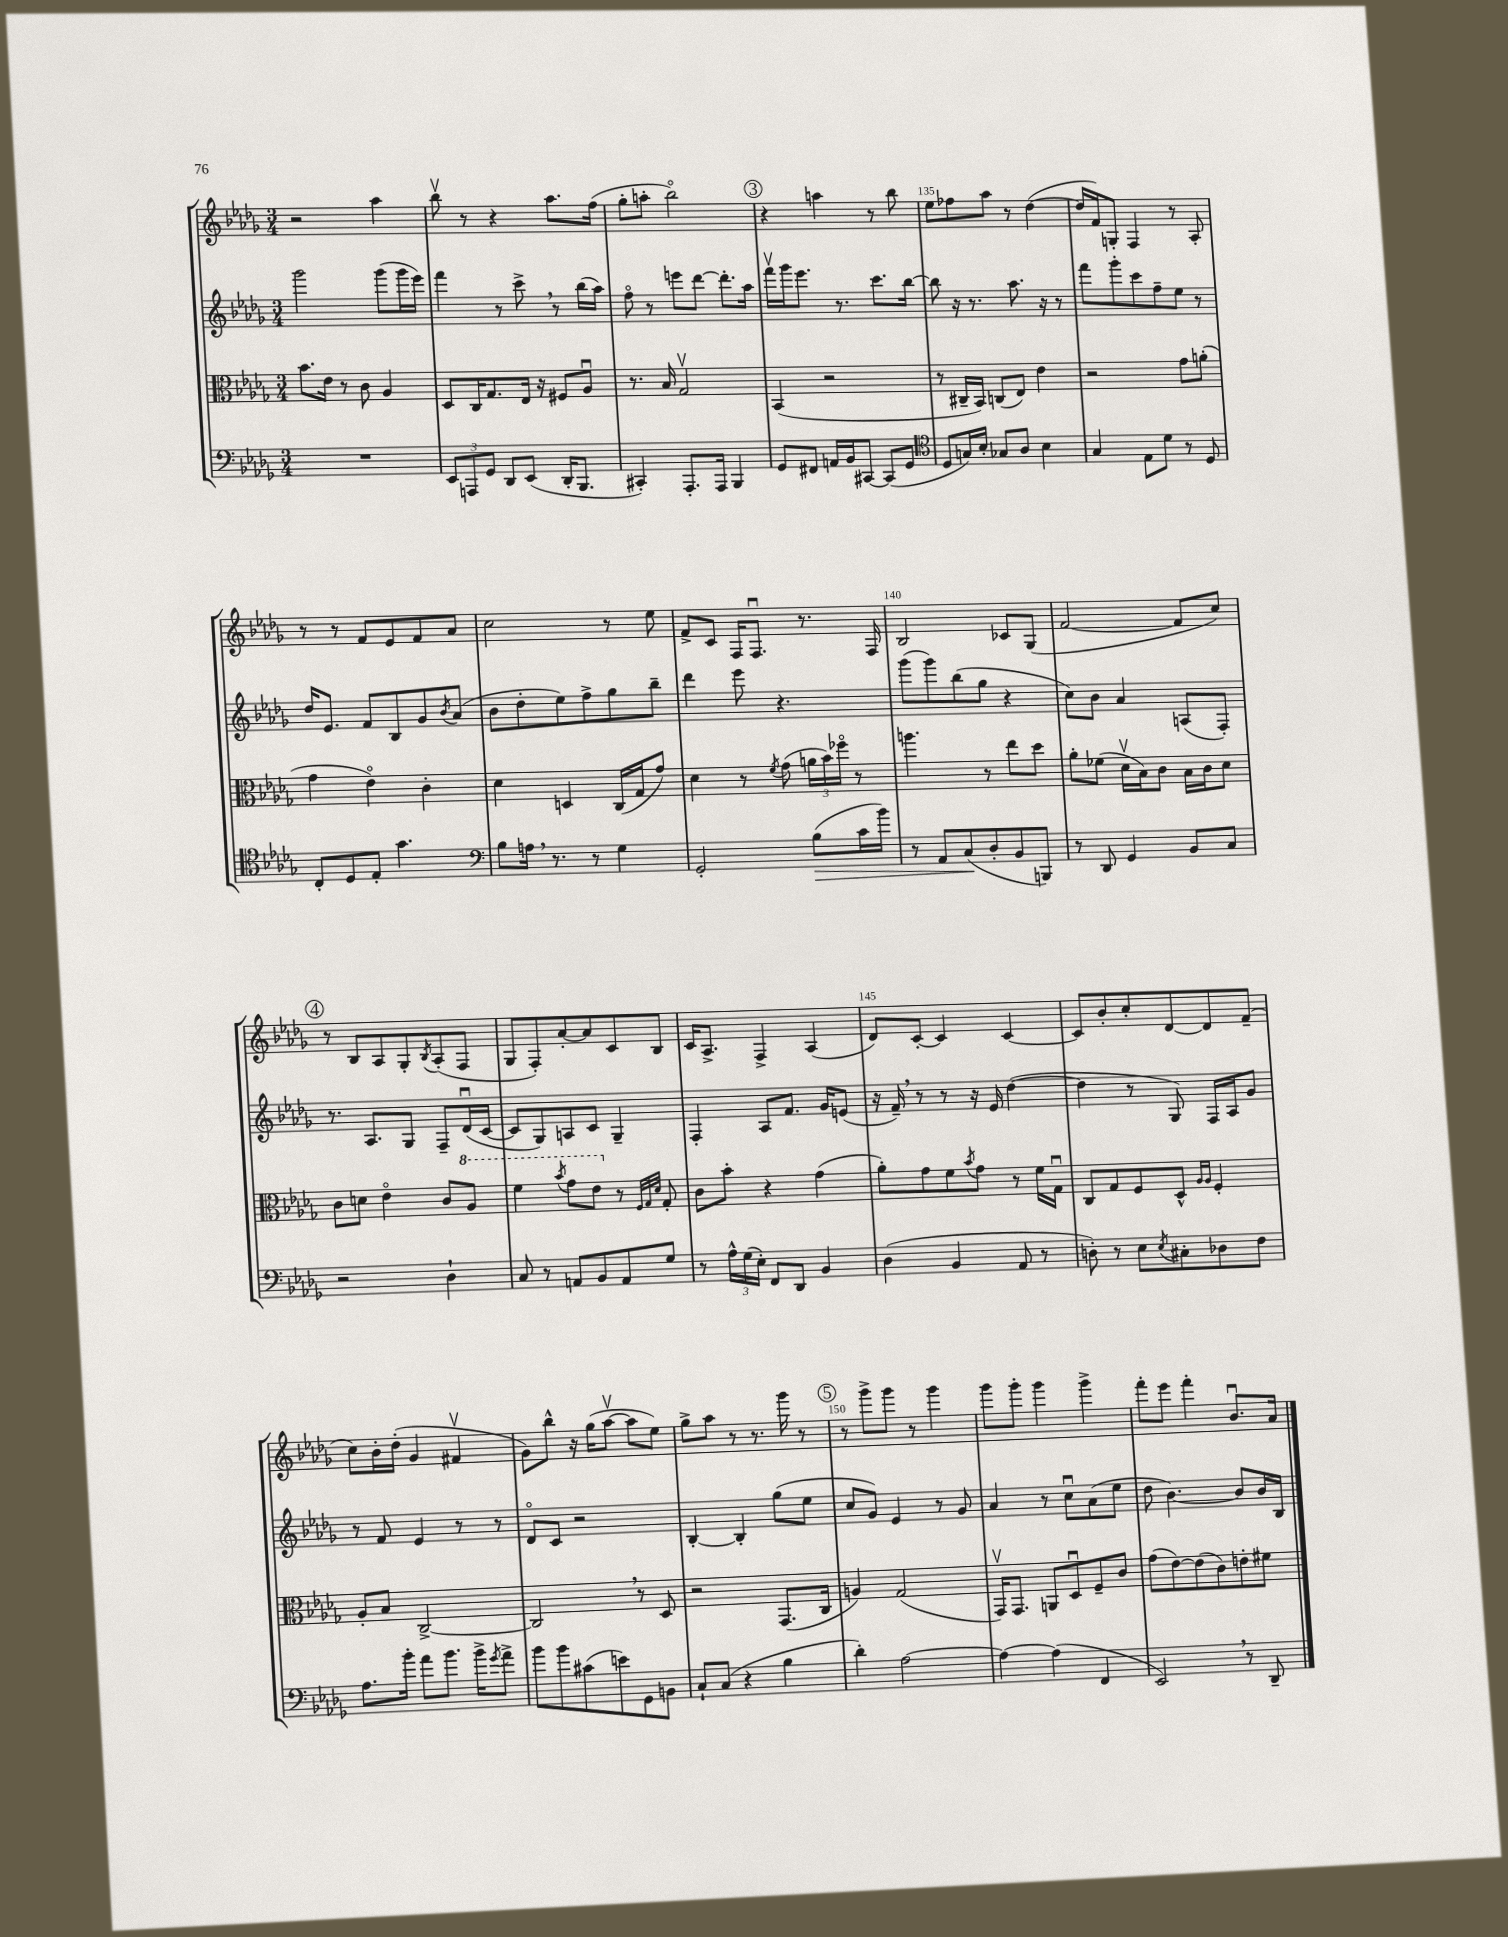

**kern	**kern	**kern	**kern
*staff4	*staff3	*staff2	*staff1
*clefF4	*clefC3	*clefG2	*clefG2
*k[b-e-a-d-g-]	*k[b-e-a-d-g-]	*k[b-e-a-d-g-]	*k[b-e-a-d-g-]
*M3/4	*M3/4	*M3/4	*M3/4
2.r	8.b-	2ggg-	2r
.	16e-	.	.
.	8r	.	.
.	8c	.	.
.	4A-	(8ggg-	4aa-
.	.	16ggg-	.
.	.	16eee-)	.
=	=	=	=
12EE-	8D-	4fff	8bb-v
12AAA	.	.	.
.	16C	.	8r
12GG-	.	.	.
.	8.G-	.	.
8DD-	.	8r	4r
(8EE-	16E-	8ccc^	.
.	16r	.	.
16DD-'	8F#	8r	8.aa-
8.BBB-	.	.	.
.	8A-u	(16bb-	.
.	.	16aa-)	(16ff
=	=	=	=
4CC#')	8.r	8ffo	8gg-'
.	.	8r	8aa'
.	16B-	.	.
8.AAA-'	2G-v	8eee	2bb-o)
.	.	[8ddd-	.
16AAA-	.	.	.
4BBB-	.	8.ddd-']	.
.	.	16aa-	.
=	=	=	=
8GG-	(4BB-	16fffv	4r
.	.	16ggg-	.
8FF#	.	8.eee-	.
16AA	2r	.	4aa
16BB-	.	8.r	.
[8CC#	.	.	.
(8CC#]	.	8.ccc	8r
8GG-	.	.	8bb-
.	.	[16bb-	.
=	=	=	=
*clefC4	*	*	*
8D-	8r	8bb-]	8ee-
16G)	16C#~	16r	8ff-
16B-'	16BB-)	8.r	.
8G-	(8C	.	8aa-
8A-	8E-)	8.aa-	8r
4B-	4e-	.	([4dd-
.	.	16r	.
.	.	8r	.
=	=	=	=
4G-	2r	8fff	16dd-]
.	.	.	16f)
.	.	8ggg-'	8G'
8E-	.	8ccc	4F
8d-	.	8ff~	.
8r	8g-	8ee-	8r
8D-	(8a'	8r	8A-'
=	=	=	=
8C'	4g-	16dd-	8r
.	.	8.e-	.
8D-	.	.	8r
8E-'	4e-o)	8f	8f
4.g-	.	8B-	8e-
.	4c'	8g-	8f
.	.	8qb-	.
.	.	(8a-	8a-
=	=	=	=
*clefF4	*	*	*
8B-	4d-	8b-	2cc
16A	.	8dd-'	.
8.r	.	.	.
.	4D	8ee-)	.
8r	.	8ff^	.
4G-	(16C	8gg-	8r
.	16G-	.	.
.	8g-)	8bb-~	8ee-
=	=	=	=
2GG-'	4d-	4ddd-	8f^
.	.	.	8c
.	8r	8eee-	16F
.	.	.	8.Fu
.	8qf	.	.
.	(8g-	4.r	.
(8B-	24a	.	8.r
.	24b-)	.	.
.	24ff-o	.	.
16c	8r	.	.
16b-)	.	.	16F
=	=	=	=
8r	4.aa	(8ggg-	2B-
8AA-	.	8ggg-)	.
(8C	.	(8bb-	.
8D-'	8r	8gg-	.
8BB-	8ee-	4r	8c-
8BBB)	8dd-	.	(8G-
=	=	=	=
8r	8a-'	8cc)	[2f
8DD-	(8f-	8b-	.
4GG-	16d-v	4a-	.
.	16B-)	.	.
.	8c	.	.
8BB-	16B-	(8A	8f]
.	16c	.	.
8C	8d-	8F')	8cc)
=	=	=	=
2r	8c	8.r	8r
.	8d	.	8B-
.	.	8.A-	.
.	4e-o	.	8A-
.	.	8G-	8G-'
.	.	.	8qB-
4D-`	8c	8F~	(8A-'
.	8a-	(16d-u	8F
.	.	[16c	.
=	=	=	=
8C	4ff	8c]	8G-
8r	.	8G-)	8F')
.	8qbb-	.	.
8AA	8gg-	8A	[8a-'
8BB-	8ee-	8c	8a-]
8AA	8r	4G-~	8c
.	32qqF	.	.
.	32qqG-	.	.
.	32qqd-	.	.
8G-	8G-'	.	8B-
=	=	=	=
8r	8c	4F'	16c
.	.	.	8.A-^
24A-^^	8b-'	.	.
(24G-	.	.	.
24E-')	.	.	.
8FF	4r	8A-	4F^
8DD-	.	8.f	.
4BB-	(4g-	.	(4A-
.	.	16g-	.
.	.	(8e	.
=	=	=	=
(4D-	8a-')	16r	8d-)
.	.	16f~)	.
.	8g-	8r	[8c'
4BB-	8f	8r	4c]
.	8qb-	.	.
.	8g-	16r	.
.	.	16e-	.
8AA-	8r	([4dd-	[4c
8r	16f	.	.
.	16G-u	.	.
=	=	=	=
8D')	8C	4dd-]	8c]
8r	8G-	.	8b-'
8E-	8F	8r	8cc'
8qE-	.	.	.
8C#'	8D-^^	8G-)	[8d-
.	16qqA-	.	.
.	16qqA-	.	.
8D-	4F'	16F	8d-]
.	.	16A-	.
8F	.	8g-	(8f~
=	=	=	=
8.A-	8A-'	8r	8cc)
.	8B-	8f	16b-'
16b-'	.	.	(16dd-'
8a-	[2C^	4e-	4g-
8.b-	.	.	.
.	.	8r	4f#v
16b-^	.	.	.
8qg-	.	.	.
8a-^	.	8r	.
=	=	=	=
8b-	2C]	8d-o	8g-)
8b-	.	8c	8bb-^^
(8c#	.	2r	16r
.	.	.	(16gg-
8e)	.	.	[8aa-v
8GG-	8r	.	8aa-]
8BB	8D-	.	8ee-)
=	=	=	=
8C`	2r	[4B-'	8gg-^
(8C	.	.	8aa-
4r	.	4B-']	8r
.	.	.	8.r
4B-	(8.GG-	(8gg-	.
.	.	.	16ggg-
.	.	8ee-	8r
.	16C	.	.
=	=	=	=
4d-')	4A)	8cc	8r
.	.	8g-)	8ggg-^
[2A-	(2G-	4e-	8ggg-
.	.	.	8r
.	.	8r	4ggg-
.	.	8g-	.
=	=	=	=
4A-_	16GG-v)	4a-	8ggg-
.	8.GG-	.	.
.	.	.	8ggg-'
(4A-]	8AA	8r	4ggg-
.	8D-u	8ccu	.
4FF	8F~	(8a-	4ggg-^
.	8c	8ee-	.
=	=	=	=
2EE-)	(8g-	8dd-	8fff'
.	[8e-)	[4.b-)	8eee-
.	(8e-]	.	4fff'
.	8c)	.	.
8r	8e'	8b-]	8.b-u
8DD-~	8f#	16b-	.
.	.	16B-	16a-
==	==	==	==
*-	*-	*-	*-
